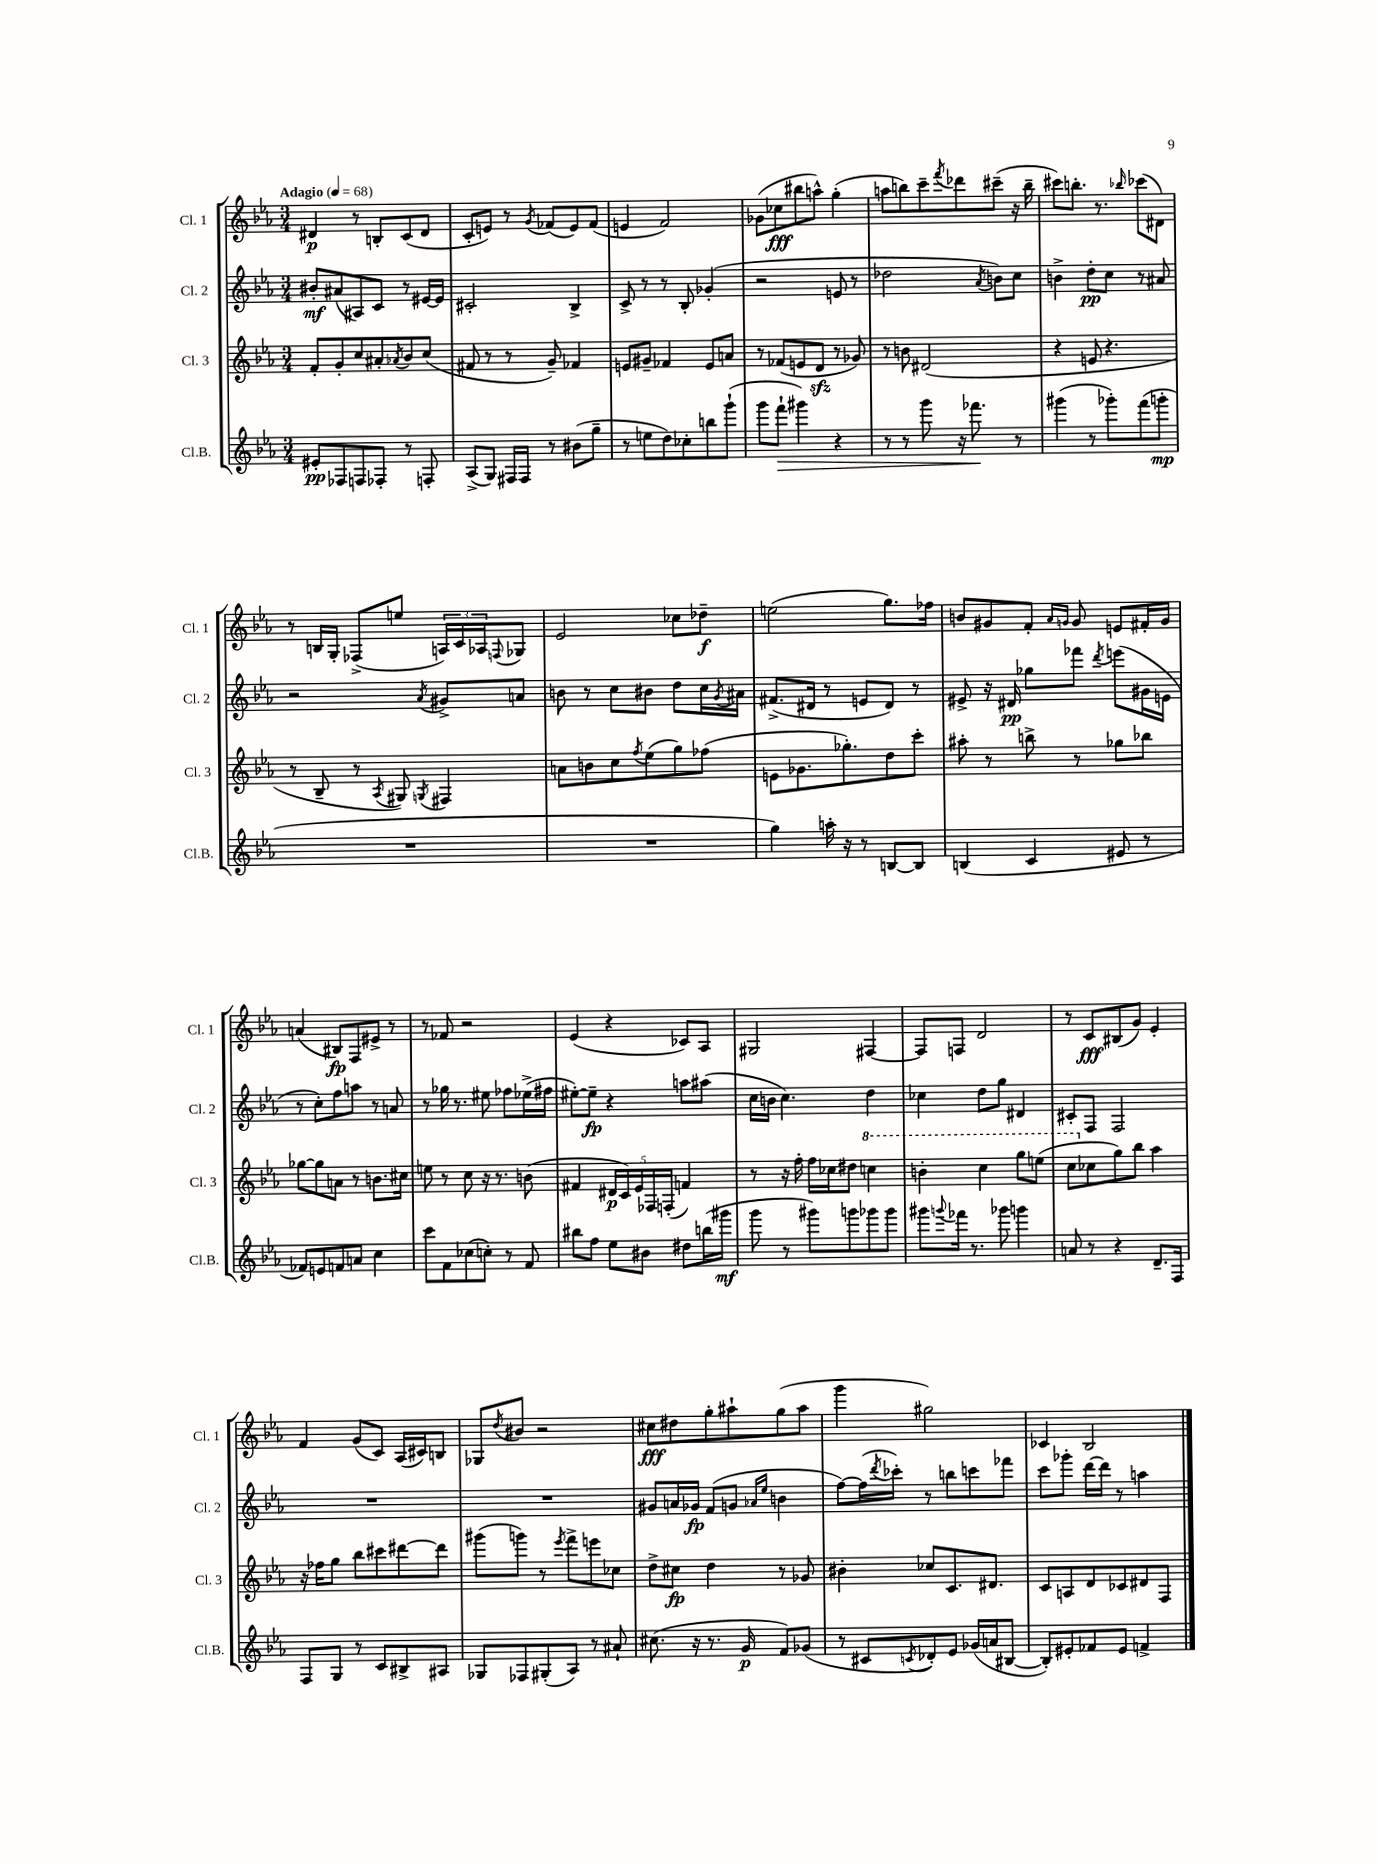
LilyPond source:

<<
\new StaffGroup <<
\new Staff = "s0" \with { instrumentName = "Cl. 1" shortInstrumentName = "Cl. 1" } {
    \clef treble \key ees \major \numericTimeSignature \time 3/4 \tempo "Adagio" 4 = 68
    dis'4\p r8 b8-. c'8( dis'8 |
    c'8-. e'8) r8 \acciaccatura { g'8 } fes'8( e'8) fes'8( |
    e'4 f'2) |
    ges'8( ces''8\fff bis''8 a''8-^) g''4-.( |
    a''8 b''8) c'''8-- \acciaccatura { f'''8 } des'''8 cis'''8--( r16 b''16-- |
    cis'''8) b''8.-. r8. \grace { bes''16 } ces'''8( dis'8) |
    r8 b16 g16-. fes8->( e''8 \tuplet 3/2 { a16) c'16 aes16 } \appoggiatura { f8 } ges8 |
    ees'2 ces''8 des''8--\f |
    e''2( g''8.) fes''16 |
    b'8 gis'8 f'8-. \grace { aes'16 g'16 } g'8 e'8 fis'16-. g'16 |
    a'4( bis8\fp) f8 eis'8-> r8 |
    r8 fes'8 r2 |
    ees'4( r4 ces'8) aes8 |
    gis2 fis4~ |
    fis8 f8 d'2 |
    r8 c'8\fff bis8( g'8) ees'4-. |
    f'4 g'8( c'8) aes16( cis'16) b8 |
    ges8 \acciaccatura { d''8 } bis'8 r2 |
    cis''8\fff dis''8 g''8-. ais''8-! g''8( ais''8 |
    g'''4 gis''2) |
    ces'4 bes2 \bar "|." |
}
\new Staff = "s1" \with { instrumentName = "Cl. 2" shortInstrumentName = "Cl. 2" } {
    \clef treble \key ees \major \numericTimeSignature \time 3/4
    bis'8-.\mf ais'8( ais8) c'8 r8 eis'16~ eis'16 |
    cis'2-. bes4-> |
    c'8-> r8 r8 bes8-. ges'4-.( |
    r2 e'8 r8 |
    des''2 \acciaccatura { aes'8 } b'8) c''8 |
    b'4-> d''8-.\pp c''8 r8 ais'8 |
    r2 \acciaccatura { aes'8 } gis'8-> a'8 |
    b'8 r8 c''8 bis'8 d''8 c''16 \acciaccatura { g'8 } ais'16 |
    fis'8.->( dis'16 r8 e'8 dis'8) r8 |
    eis'8-> r16 dis'16\pp ges''8 fes'''8 \acciaccatura { d'''8 } e'''8( gis'16 e'16 |
    r8 c''8-.) f''8 a''8 r8 a'8 |
    r8 ges''16 r8. eis''8 fes''8 ees''16->( fis''16 |
    eis''8~-.) eis''8--\fp r4 a''8 ais''8( |
    c''16 b'16 c''4.) d''4 |
    ces''4 d''8 g''8 dis'4 |
    cis'8-. f8 f2 |
    R2. |
    R2. |
    gis'8 a'16 ges'16\fp f'8( g'8 \grace { aes'16 ees''16 } b'4 |
    f''8~) f''16( \acciaccatura { d'''8 } ces'''16-.) r8 b''8 c'''8 fes'''8 |
    c'''8 ges'''8-. d'''16~ d'''16 r8 a''4 \bar "|." |
}
\new Staff = "s2" \with { instrumentName = "Cl. 3" shortInstrumentName = "Cl. 3" } {
    \clef treble \key ees \major \numericTimeSignature \time 3/4
    f'8-. g'8-. c''8 ais'8-. \acciaccatura { aes'8 } bes'8 c''8( |
    fis'8 r8 r8 g'8--) fes'4 |
    e'8 gis'8-- fes'4 e'8 a'8 |
    r8 fes'8( e'8 d'8\sfz r8 ges'8) |
    r8 b'8 dis'2( |
    r4 e'8 r4. |
    r8 bes8-- r8 \acciaccatura { aes8 } gis8) \acciaccatura { g8 } fis4 |
    a'8 b'8 c''8 \acciaccatura { f''8 } ees''8( g''8) fes''8( |
    e'8 ges'8. ges''8.-.) d''8 c'''8-. |
    ais''8-. r8 b''8-> r8 ges''8 bes''8 |
    ges''8~ ges''8 a'8 r8 b'8. cis''16 |
    e''8 r8 c''8 r16 r8. b'8( |
    fis'4 \tuplet 5/4 { dis'16\p c'16) ees'16 fes16 f16-.( } f'4) |
    r8 r16 f''16-. f''16 ces''16 dis''8 \ottava #1 c'''!4 |
    b''4-. c'''4 g'''8 e'''8( |
    c'''8 \ottava #0 ces''8 g''8) bes''8 aes''4 |
    r16 fes''16 g''8 bes''8 cis'''8 dis'''8~ dis'''8 |
    gis'''8( g'''8) r8 \acciaccatura { ees'''8 } f'''8-> e'''8 ces''8 |
    d''8-> cis''8\fp d''4 r8 ges'8 |
    bis'4-. ces''8 c'8. dis'8. |
    c'8 a8 d'8 ces'8 dis'8 f8 \bar "|." |
}
\new Staff = "s3" \with { instrumentName = "Cl.B." shortInstrumentName = "Cl.B." } {
    \clef treble \key ees \major \numericTimeSignature \time 3/4
    eis'8-.\pp fes8 f8 fes8-. r8 f8-. |
    aes8->( g8) fis16 fis16 r8 bis'8( g''8-- |
    r8 e''8 d''8) ces''8-. b''8 g'''8-!( |
    g'''8 f'''8-!\> gis'''4) r4 |
    r8 r8 g'''8 r16 fes'''8.\! r8 |
    gis'''4( r8 ges'''8-.) f'''8( g'''8-.\mp |
    R2. |
    R2. |
    g''4) a''16-. r16 r8 b8~ b8 |
    b4( c'4 eis'8 r8 |
    fes'8) e'8 f'8 a'8 c''4 |
    c'''8 f'8 ces''8( c''8-.) r8 f'8 |
    bis''8 f''8 ees''8 bis'8 dis''8 b''16( gis'''16\mf |
    g'''8 r8 gis'''8) g'''8 ges'''8 ges'''8 |
    gis'''8 \appoggiatura { g'''8 } fes'''16 r8. ges'''8 g'''4 |
    a'8 r8 r4 d'8.-- f16 |
    f8 g8 r8 c'8 bis8-> ais8 |
    ges8 fes8 gis8-.( aes8) r8 ais'8-! |
    cis''8.( r16 r8. g'16\p f'8) ges'8( |
    r8 cis'8 \acciaccatura { c'8 } des'8-.) ees'8 ges'16( a'16 bis8~ |
    bis8-.) eis'8-. fes'8 eis'8 f'4-> \bar "|." |
}
>>
>>
\layout { \context { \Score \remove "Bar_number_engraver" } }
